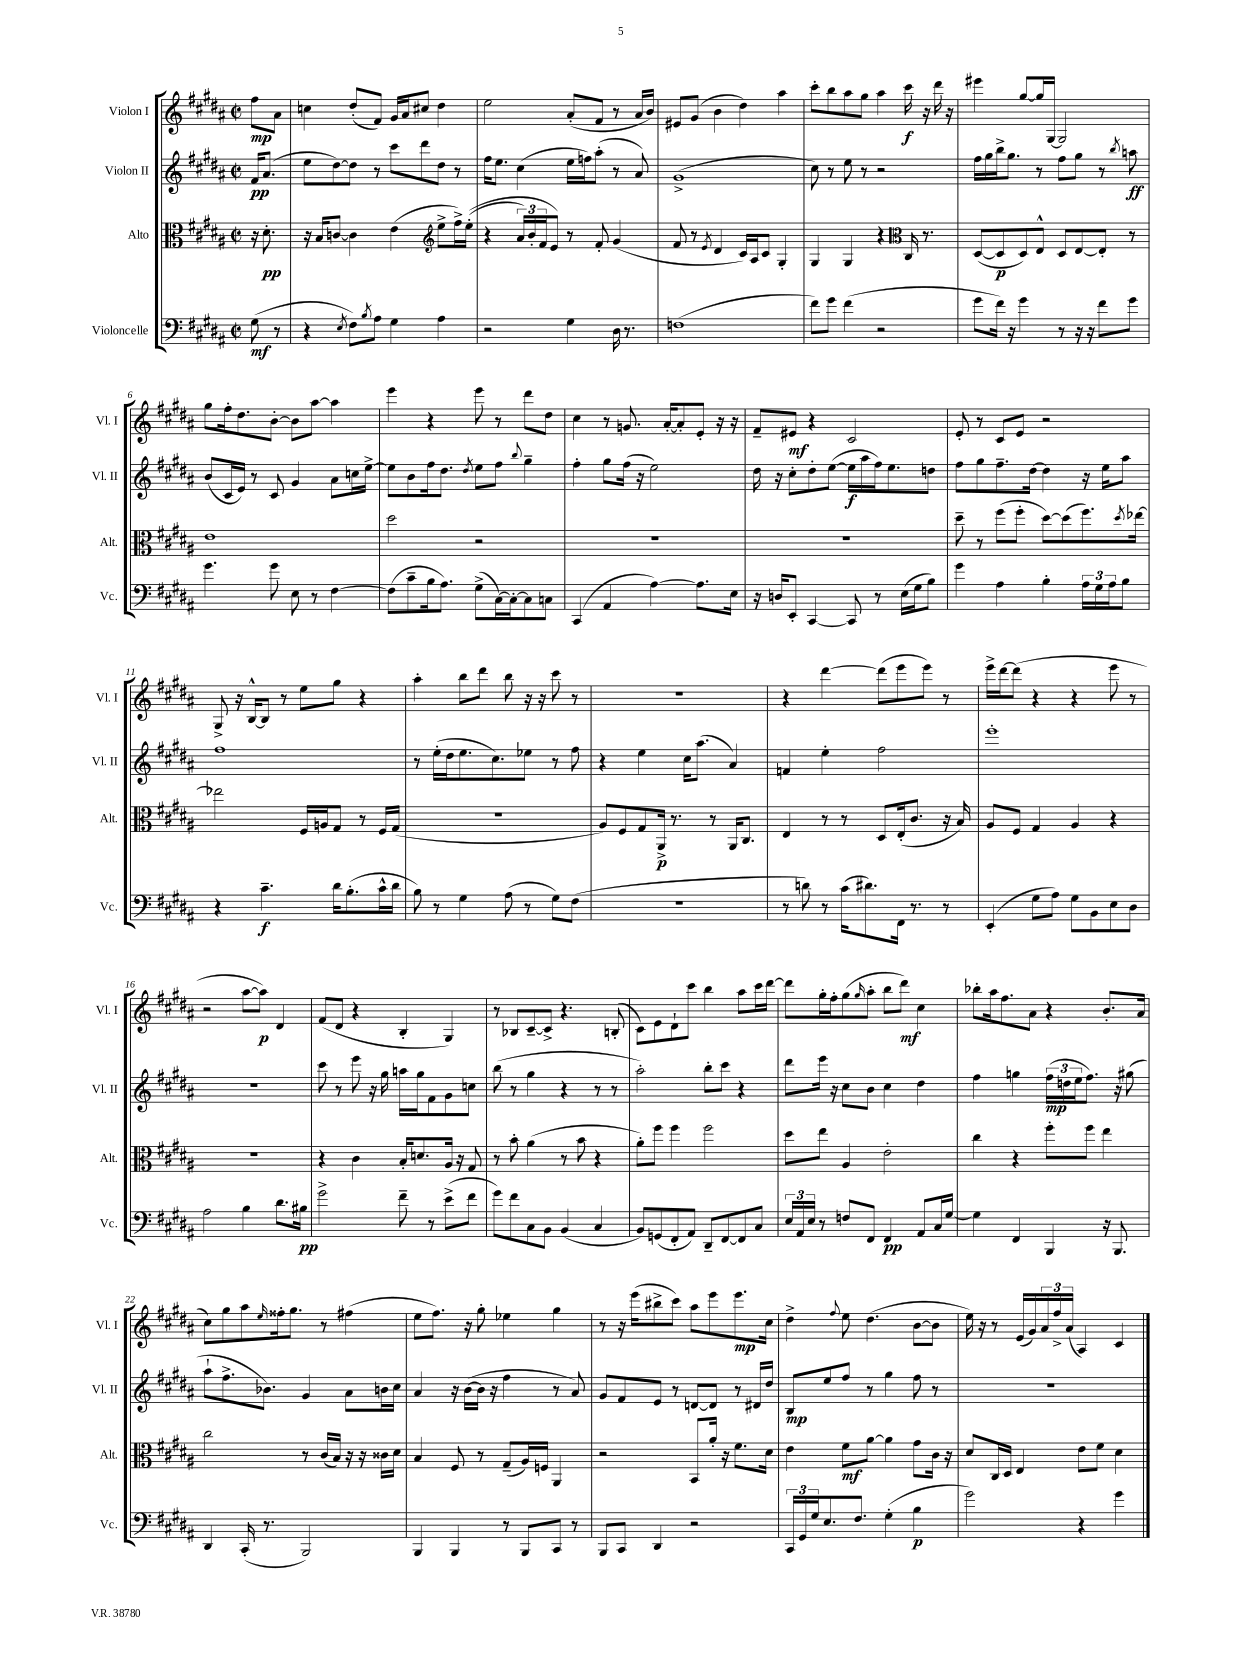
<<
\new StaffGroup <<
\new Staff = "s0" \with { instrumentName = "Violon I" shortInstrumentName = "Vl. I" } {
    \clef treble \key b \major \defaultTimeSignature \time 2/2 \partial 4
    fis''8\mp ais'8 |
    c''4 dis''8-.( fis'8) gis'16 ais'16 cis''8 dis''4 |
    e''2 ais'8-.( fis'8 r8 ais'16 b'16) |
    eis'8 gis'8( b'4 dis''4) ais''4 |
    cis'''8-. b''8 ais''8 gis''8 ais''4 cis'''16\f r16 dis'''16 r16 |
    eis'''4 gis''8~ gis''16 gis16~ gis2 |
    gis''8 fis''16-. dis''8. b'8~-. b'8 ais''8~ ais''4 |
    e'''4 r4 e'''8 r8 dis'''8 dis''8 |
    cis''4 r8 g'8. ais'16~-. ais'8-. e'8-. r16 r16 |
    fis'8-- eis'8\mf r4 cis'2 |
    e'8-. r8 cis'8 e'8 r2 |
    gis8-> r16 b16~-^ b8 r8 e''8 gis''8 r4 |
    ais''4-. b''8 dis'''8 b''8 r16 r16 cis'''8 r8 |
    r1 |
    r4 dis'''4~ dis'''8( e'''8 e'''8) r8 |
    e'''16-> dis'''16~ dis'''8( r4 r4 e'''8 r8 |
    r2 ais''8~ ais''8\p) dis'4 |
    fis'8( dis'8 r4 b4-. gis4) |
    r8 bes8 cis'8~-- cis'8-> r4. b8-.( |
    cis'8) e'8 dis'8-! cis'''8 b''4 ais''8 cis'''16 dis'''16~ |
    dis'''8 gis''16-. fis''16-. gis''8( \grace { gis''16 } ais''8-. b''8 dis'''8\mf) cis''4 |
    bes''8-. ais''16 fis''8. ais'8 r4 b'8.-. ais'16( |
    cis''8) gis''8 ais''8 \grace { e''16 } fisis''16-. gis''8. r8 fis''4( |
    e''8 fis''8.) r16 gis''8-. ees''4 gis''4 |
    r8 r16 e'''16( bis''8-> cis'''8) ais''8 e'''8 e'''8.\mp cis''16 |
    dis''4-> \appoggiatura { fis''8 } e''8 dis''4.( b'8~ b'8 |
    e''16) r16 r8 e'16( gis'16) \tuplet 3/2 { ais'16 fis''16-> ais'16( } ais4) cis'4 \bar "|." |
}
\new Staff = "s1" \with { instrumentName = "Violon II" shortInstrumentName = "Vl. II" } {
    \clef treble \key b \major \defaultTimeSignature \time 2/2 \partial 4
    fis'16\pp ais'8.( |
    e''8 dis''8~) dis''8 r8 cis'''8 dis'''8 dis''8 r8 |
    fis''16 e''8. cis''4( e''16 f''16) ais''8-.( r8 ais'8) |
    gis'1->( |
    cis''8) r8 e''8 r8 r2 |
    fis''16 gis''16 b''16-> gis''8. r8 fis''8 gis''8 r8 \acciaccatura { b''8 } a''8\ff |
    b'8( cis'16 e'16) r8 cis'8 gis'4 ais'8 c''16 e''16~-> |
    e''8 b'8 fis''16 dis''8. \acciaccatura { dis''8 } e''8 fis''8 \appoggiatura { b''8 } gis''4-- |
    fis''4-. gis''8 fis''16( r16 e''2) |
    dis''16 r16 cis''8-. dis''8-. e''8~( e''16\f ais''16 fis''16) e''8. d''8 |
    fis''8 gis''8 fis''8.-- dis''16~ dis''4 r16 e''16 ais''8 |
    fis''1 |
    r8 e''16-.( dis''16 e''8. cis''8.) ees''8 r8 fis''8 |
    r4 e''4 cis''16 ais''8.( ais'4) |
    f'4 e''4-. fis''2 |
    e'''1-. |
    r1 |
    cis'''8 r8 e'''8 r16 gis''16 a''16 gis''16 fis'8 gis'8 c''8 |
    b''8( r8 gis''4 r4 r8 r8 |
    ais''2-.) b''8-. cis'''8 r4 |
    dis'''8 e'''16 r16 cis''8 b'8 cis''4 dis''4 |
    fis''4 g''4 \tuplet 3/2 { fis''16\mp( d''16 e''16 } fis''8.) r16 gis''8( |
    ais''8-! fis''8.-> bes'8.) gis'4 ais'8 b'16 cis''16 |
    ais'4 r16 b'16~( b'16 r16 fis''4 r8 ais'8) |
    gis'8 fis'8 e'8 r8 d'8~ d'8 r8 dis'16 dis''16 |
    b8\mp e''8 fis''8 r8 gis''4 fis''8 r8 |
    r1 \bar "|." |
}
\new Staff = "s2" \with { instrumentName = "Alto" shortInstrumentName = "Alt." } {
    \clef alto \key b \major \defaultTimeSignature \time 2/2 \partial 4
    r16 dis'8.-.\pp |
    r16 b16 c'8~ c'4 e'4( \clef treble e''8-> fis''16->) e''16-.(\( |
    r4 \tuplet 3/2 { ais'16) b'16-. fis'16 } e'8\) r8 fis'8-. gis'4( |
    fis'8 r8 \acciaccatura { e'8 } dis'4 cis'16) ais16 cis'8 gis4-. |
    gis4 gis4 r4 \clef alto cis16 r8. |
    dis8~( dis8\p dis8) e8-^ dis8 e8~ e8-. r8 |
    e'1 |
    dis''2 r2 |
    R1 |
    R1 |
    dis''8-- r8 fis''8( fis''8-. dis''8~) dis''8( fis''8.) \acciaccatura { dis''8 } ees''16~ |
    ees''2 fis16 a16 gis8 r8 fis16 gis16( |
    R1 |
    ais8) fis8 gis8 ais,16->\p r8. r8 ais,16 cis8. |
    e4 r8 r8 dis8 e16-.( cis'8. r16 b16) |
    ais8 fis8 gis4 ais4 r4 |
    r1 |
    r4 cis'4 b16-. d'8. ais16 r16 gis8 |
    r8 b'8-. ais'4( r8 b'8 r4 |
    ais'8-.) fis''8 fis''4 fis''2 |
    dis''8 e''8 ais4 e'2-. |
    cis''4 r4 fis''8-. fis''8 e''4 |
    cis''2 r8 cis'16( b16) r16 r16 cisis'16 dis'16 |
    b4 fis8 r8 gis8--( ais16) f16 ais,4 |
    r2 b,8 ais'16-. r16 fis'8. dis'16 |
    e'4 fis'8\mf ais'8~ ais'4 gis'8 cis'16 r16 |
    dis'8 cis16 dis16 e4 e'8 fis'8 dis'4 \bar "|." |
}
\new Staff = "s3" \with { instrumentName = "Violoncelle" shortInstrumentName = "Vc." } {
    \clef bass \key b \major \defaultTimeSignature \time 2/2 \partial 4
    gis8\mf( r8 |
    r4 \acciaccatura { e8 } fis8) \acciaccatura { b8 } ais8 gis4 ais4 |
    r2 gis4 dis16 r8. |
    f1( |
    fis'8) gis'8 fis'4( r2 |
    gis'8 fis'16) r16 gis'4 r8 r16 r16 fis'8 gis'8 |
    gis'4. gis'8 e8 r8 fis4~ |
    fis8( cis'8-- b16 ais8.) gis8->( cis16~) cis16~-. cis8 c8 |
    cis,4( ais,4 ais4~) ais8. e16 |
    r16 d16 e,8-. cis,4~ cis,8 r8 e16( gis16 b8) |
    gis'4 ais4 b4-. \tuplet 3/2 { ais16 gis16 ais16 } b8 |
    r4 cis'4.--\f dis'16 b8.-.( cis'16-^ dis'16 |
    b8) r8 gis4 ais8( r8 gis8) fis8( |
    R1 |
    r8 d'8) r8 cis'16( dis'8.) fis,16 r8. r8 |
    e,4-.( gis8 ais8) gis8 b,8 e8 dis8 |
    ais2 b4 dis'8. bis16\pp |
    gis'2-> fis'8-- r8 e'8->( fis'8 |
    gis'8) fis'8 cis8 b,8 b,4( cis4 |
    b,8) g,8( fis,8-. ais,8) dis,8-- fis,8~ fis,8 cis8 |
    \tuplet 3/2 { e16 ais,16 e16 } r8 f8 fis,8 fis,4\pp ais,8 cis16 gis16~ |
    gis4 fis,4 b,,4 r16 b,,8. |
    dis,4 cis,16-.( r8. b,,2) |
    b,,4 b,,4 r8 b,,8 cis,8 r8 |
    b,,8 cis,8 dis,4 r2 |
    \tuplet 3/2 { cis,16 gis,16 gis16 } e8. fis8. gis4-.( b4\p |
    gis'2) r4 gis'4 \bar "|." |
}
>>
>>
